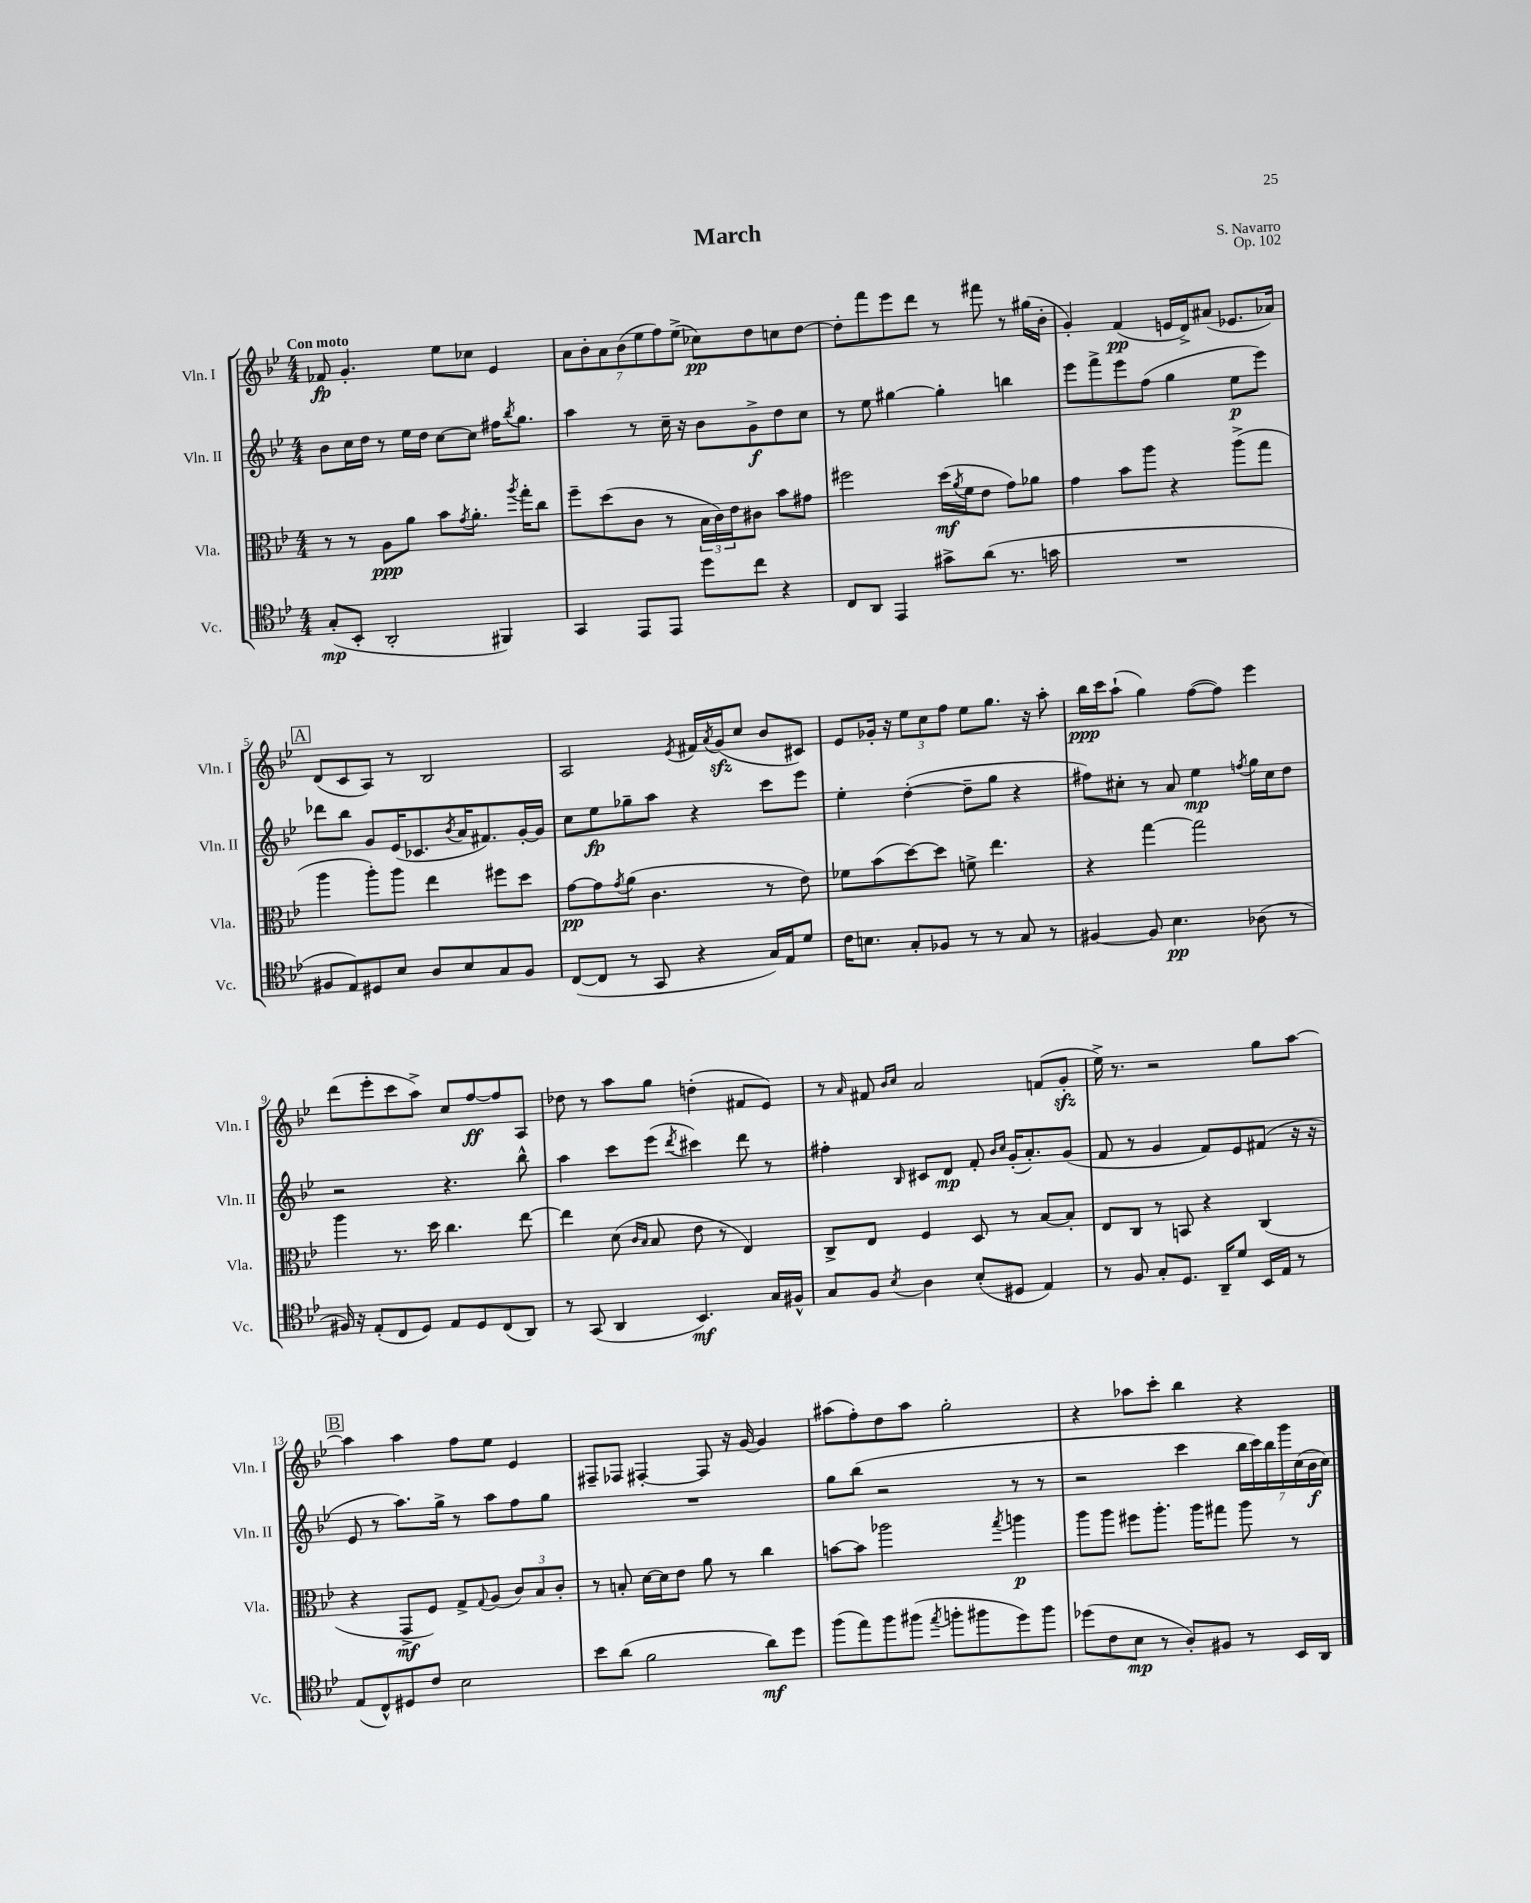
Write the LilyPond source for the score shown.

\header { title = "March" composer = "S. Navarro" opus = "Op. 102" }
<<
\new StaffGroup <<
\new Staff = "s0" \with { instrumentName = "Vln. I" shortInstrumentName = "Vln. I" } {
    \clef treble \key bes \major \numericTimeSignature \time 4/4 \tempo "Con moto"
    fes'8\fp g'4.-. ees''8 ces''8 ees'4 |
    \tuplet 7/4 { a'8 bes'8-. a'8 bes'8( ees''8 f''8) ees''8->( } ces''8\pp) d''8 c''8 d''8~ |
    d''8-. f'''8 ees'''8 d'''8 r8 fis'''8 r8 gis''16( bes'16-. |
    g'4-.) f'4\pp( e'16 d'16->) ais'8( ees'8. aes'16) |
    \mark \markup { \box "A" } d'8( c'8 a8) r8 bes2 |
    a2 \acciaccatura { ees'8 } fis'16 \acciaccatura { a'8 } g'16\sfz( c''8 bes'8 cis'8) |
    ees'8 ges'16-. r16 \tuplet 3/2 { ees''8 c''8 f''8 } ees''8 g''8. r16 a''8-. |
    bes''16\ppp c'''16 a''8-!( g''4) f''8~( f''8) ees'''4 |
    d'''8( ees'''8-. c'''8 a''8->) c''8 f''8~\ff f''8 a8 |
    des''8 r8 a''8 g''8 d''4-.( fis'8 ees'8) |
    r8 \grace { a'16 } fis'8 \grace { bes'16 c''16 } a'2 f'8( g'8-.\sfz |
    ees''16->) r8. r2 g''8 a''8~ |
    \mark \markup { \box "B" } a''4 a''4 f''8 ees''8 ees'4 |
    fis8-- fes8 fis4~-. fis8 r16 g'16~ g'4 |
    ais''8( f''8-.) d''8 ais''8 g''2-. |
    r4 aes''8 c'''8-. bes''4 r4 \bar "|." |
}
\new Staff = "s1" \with { instrumentName = "Vln. II" shortInstrumentName = "Vln. II" } {
    \clef treble \key bes \major \numericTimeSignature \time 4/4
    bes'8 c''16 d''16 r8 ees''16 d''16 c''8~ c''8 fis''16 \acciaccatura { bes''8 } g''8. |
    a''4 r8 c''16-- r16 bes'8 g'8->\f d''8 c''8 |
    r8 ees''8 gis''4~ gis''4-. b''4 |
    ees'''8 f'''8-> ees'''8 f''8( g''4 ees''8\p ees'''8) |
    \mark \markup { \box "A" } des'''8 bes''8 g'8 ees'16( ces'8. \acciaccatura { bes'8 } a'16 fis'8.) g'16~-. g'16 |
    c''8 ees''8\fp ges''8-- a''8 r4 c'''8 ees'''8 |
    ees''4-. d''4~-.( d''8-- g''8 r4 |
    fis''8) cis''8-. r8 a'8 ees''4\mp \acciaccatura { f''8 } g''16 cis''16 d''8 |
    r2 r4. bes''8-^ |
    a''4 c'''8 ees'''8( \acciaccatura { d'''8 } cis'''4) d'''8 r8 |
    fis''4-. \grace { bes16 } cis'8 d'8\mp f'8-. \grace { bes'16 c''16 } g'16-.( a'8.-.) g'8( |
    f'8 r8 g'4 f'8) ees'8 fis'8( r16 r16 |
    \mark \markup { \box "B" } ees'8 r8 a''8.) g''16-> r8 a''8 f''8 g''8 |
    R1 |
    g''8 bes''8( r2 r8 r8 |
    r2 c'''4 \tuplet 7/4 { bes''16 c'''16) bes''16 g'''16 c''16( bes'16\f c''16) } \bar "|." |
}
\new Staff = "s2" \with { instrumentName = "Vla." shortInstrumentName = "Vla." } {
    \clef alto \key bes \major \numericTimeSignature \time 4/4
    r8 r8 a8\ppp a'8 bes'8 \acciaccatura { g'8 } a'8.-. \acciaccatura { a''8 } g''16-. c''8 |
    f''8-- d''8( c'8 r8 \tuplet 3/2 { bes16 c'16) ees'16 } cis'8 bes'8 gis'8 |
    fis''2 d''16\mf( \acciaccatura { a'8 } f'16 ees'8 g'8) aes'8 |
    g'4 bes'8 a''8 r4 a''8->( g''8 |
    \mark \markup { \box "A" } a''4 a''8-.) a''8 ees''4 fis''8 d''8 |
    g'8~\pp g'8 \acciaccatura { g'8 } a'8( c'4. r8 ees'8) |
    fes'8 bes'8( d''8~) d''8 f'8-> ees''4. |
    r4 g''4~ g''2 |
    a''4 r8. d''16 c''4. ees''8~ |
    ees''4 d'8( \grace { c'16 bes16 } bes8 ees'8 r8 ees4) |
    c8-> ees8 f4 d8 r8 bes8~ bes8-. |
    ees8 c8 r8 b,8 r4 c4( |
    \mark \markup { \box "B" } r4 g,8->\mf f8) g8-> \appoggiatura { g8 } a8( \tuplet 3/2 { c'8) bes8 c'8-. } |
    r8 b8-. d'16~ d'16 ees'8 a'8 r8 c''4 |
    b'8~ b'8 aes''2 \acciaccatura { g''8 } a''4\p |
    a''8 a''8 fis''8 a''8.-. a''16 gis''8 a''8 r8 \bar "|." |
}
\new Staff = "s3" \with { instrumentName = "Vc." shortInstrumentName = "Vc." } {
    \clef tenor \key bes \major \numericTimeSignature \time 4/4
    g8-.\mp( bes,8-. a,2-. fis,4) |
    g,4 ees,8 ees,8 d''8 c''8 r4 |
    c8 a,8 ees,4 gis'8-> a'8( r8. g'16 |
    R1 |
    \mark \markup { \box "A" } fis8 ees8) dis8 bes8 a8 bes8 g8 fis8 |
    c8~( c8 r8 g,8 r4 g16) ees16 d'8 |
    c'16 b8. g8-. fes8 r8 r8 g8 r8 |
    fis4~ fis8 bes4.\pp aes8( r8 |
    fis16) r16 ees8-.( c8 d8) ees8 d8 c8( a,8) |
    r8 g,8( a,4 bes,4.\mf) g16 fis16-^ |
    g8 f8 \acciaccatura { bes8 } a4 bes8-.( dis8 ees4) |
    r8 f8 g8-. d8. a,16-- d'8 bes,16 ees16 r8 |
    \mark \markup { \box "B" } ees8( c8-^) dis8 c'8 bes2 |
    bes'8 a'8( f'2 a'8\mf) d''8 |
    f''8( ees''8) f''8 fis''8( \acciaccatura { ees''8 } f''8-. fis''8 d''8) fis''8 |
    des''8( c'8 bes8\mp r8 a8-.) fis8 r8 bes,16 a,16 \bar "|." |
}
>>
>>
